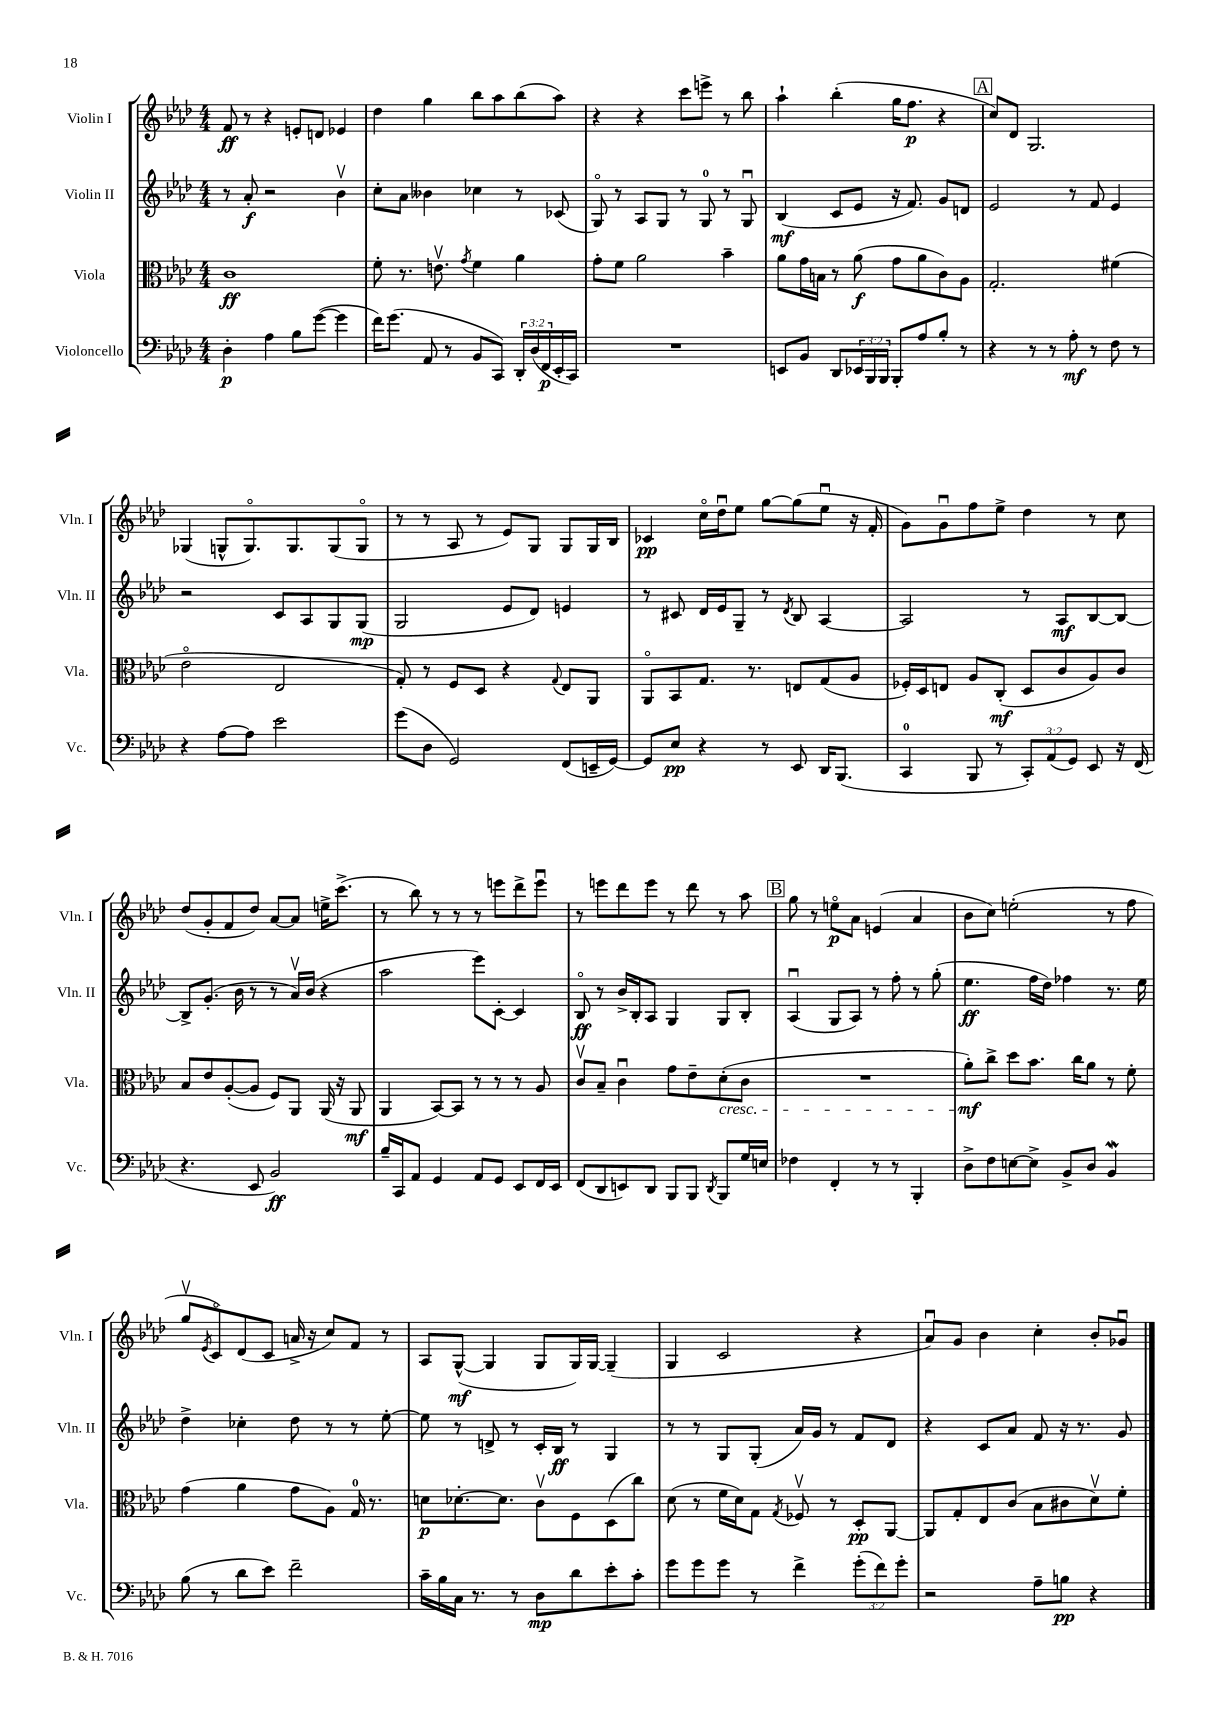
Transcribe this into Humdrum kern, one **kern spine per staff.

**kern	**kern	**kern	**kern
*staff4	*staff3	*staff2	*staff1
*clefF4	*clefC3	*clefG2	*clefG2
*k[b-e-a-d-]	*k[b-e-a-d-]	*k[b-e-a-d-]	*k[b-e-a-d-]
*M4/4	*M4/4	*M4/4	*M4/4
4D-'\	1c	8r	8f/
.	.	8a-'/	8r
4A-\	.	2r	4r
8B-\L	.	.	8e'/L
([8g\J	.	.	8d/J
4g\]	.	4b-v\	4e-/
=	=	=	=
16f\LK)	8f'\	8cc'\L	4dd-\
(8.g\J	.	.	.
.	8.r	8a-\J	.
8AA-/	.	4b--\	4gg\
.	8.ev\	.	.
8r	.	.	.
.	8qg/	.	.
8BB-/L	4f\	4cc-\	8bb-\L
8CC/J)	.	.	8aa-\
24DD-'/LL	4a-\	8r	(8bb-\
(24D-/	.	.	.
24FF/	.	.	.
16EE-'/	.	(8c-/	8aa-\J)
16CC/JJ)	.	.	.
=	=	=	=
1r	8g'\L	8Go/)	4r
.	8f\J	8r	.
.	2a-\	8A-/L	4r
.	.	8G/J	.
.	.	8r	8ccc\L
.	.	8G/	8eee^\J
.	4b-~\	8r	8r
.	.	8Gu/	8bb-\
=	=	=	=
8EE/L	8a-\L	(4B-/	4aa-`\
8BB-/J	16g\L	.	.
.	16B\JJ	.	.
8DD-/L	8r	8c/L	(4bb-'\
24EE-/L	(8a-\	8e-/J	.
24BBB-/	.	.	.
24BBB-/JJ	.	.	.
8BBB-'/L	8g\L	16r	16gg\LK
.	.	8.f/)	8.ff\J
8A-/	8a-\	.	.
8B-'/J	8c\)	8g/L	4r
8r	8A-\J	8d/J	.
=	=	=	=
4r	2.G'/	2e-/	8cc/L)
.	.	.	8d-/J
8r	.	.	2.G/
8r	.	.	.
8A-'\	.	8r	.
8r	.	8f/	.
8F\	(4f#\	4e-/	.
8r	.	.	.
=	=	=	=
4r	2e-o\	2r	(4G-/
[8A-\L	.	.	8G^^/L
8A-\]J	.	.	8.Go/)
2e-\	2E-/	8c/L	.
.	.	.	8.G/
.	.	8A-/	.
.	.	8G/	(8G/
.	.	(8G/J	8Go/J
=	=	=	=
(8g\L	8G'/)	2G/	8r
8D-\J	8r	.	8r
2GG/)	8F/L	.	8A-/
.	8D-/J	.	8r
.	4r	8e-/L	8e-/L)
.	.	8d-/J)	8G/J
.	8qqG/	.	.
(8FF/L	8E-/L	4e/	8G/L
16EE~/L	8AA-/J	.	16G/L
[16GG/JJ)	.	.	16B-/JJ
=	=	=	=
8GG/]L	8AA-o/L	8r	4c-/
8E-/J	8BB-/	8c#/	.
4r	8.G/J	16d-/LL	16cco\LL
.	.	16e-/J	16dd-u\J
.	.	8G~/J	8ee-\J
.	8.r	.	.
8r	.	8r	[8gg\L
.	.	8qd-/	.
8EE-/	8E/L	8B-/	(8gg\]
16DD-/LK	(8G/	[4A-/	8ee-u\J
(8.BBB-/J	.	.	.
.	8A-/J	.	16r
.	.	.	16f'/
=	=	=	=
4CC/	16F-'/LL)	2A-/]	8g\L)
.	16D-/J	.	.
.	8E/J	.	8gu\
8BBB-/	8A-/L	.	8ff\
8r	(8C'/J	.	8ee-^\J
12CC'/L)	8D-/L	8r	4dd-\
(12AA-/	.	.	.
.	8c/	8A-/L	.
12GG/J)	.	.	.
8EE-/	8A-/)	[8B-/	8r
16r	8c/J	8B-/_J	8cc\
(16FF/	.	.	.
=	=	=	=
4.r	8B-/L	8B-^/]L	(8dd-/L
.	8e-/	(8.g'/J	8g'/
.	([8A-'/	.	8f/
.	.	16b-\	.
8EE-/	8A-/]J	8r	8dd-/J)
2BB-/)	8F/L)	8r	[8a-/L
.	8AA-/J	16a-v/LL)	8a-/]J
.	.	(16b-/JJ	.
.	(16AA-/	4r	16ee^\LK
.	16r	.	(8.ccc^\J
.	8AA-/	.	.
=	=	=	=
16B-~/LL	4AA-/	2aa-\	8r
16CC/J	.	.	.
8AA-/J	.	.	8bb-\)
4GG/	[8BB-/L)	.	8r
.	8BB-/]J	.	8r
8AA-/L	8r	8eee-\L)	8r
8GG/J	8r	[8c'\J	8eee\L
8EE-/L	8r	4c/]	8ddd-^\
16FF/L	8A-/	.	8eeeu\J
16EE-/JJ	.	.	.
=	=	=	=
(8FF/L	8cv/L	8B-o/	8r
8DD-/	8B-~/J	8r	8eee\L
8EE/)	4cu\	16b-^/LL	8ddd-\
.	.	16B-'/J	.
8DD-/J	.	8A-/J	8eee\J
8BBB-/L	8g\L	4G/	8r
8BBB-/J	8e-~\	.	8ddd-\
8qDD-/	.	.	.
8BBB-/L	(8d-'\	8G/L	8r
16G/L	8c\J	8B-'/J	8aa-\
16E/JJ	.	.	.
=	=	=	=
4F-\	1r	(4A-u/	8gg\
.	.	.	8r
4FF'/	.	8G/L	8eeo\L
.	.	8A-/J)	8a-\J
8r	.	8r	(4e/
8r	.	8ff'\	.
4BBB-'/	.	8r	4a-/
.	.	(8gg'\	.
=	=	=	=
8D-^\L	8a-'\L)	4.ee-\	8b-\L
8F\	8cc^\J	.	8cc\J)
[8E\	8dd-\L	.	(2ee'\
8E^\]J	8.b-\J	16ff\LL	.
.	.	16dd-\JJ)	.
8BB-^/L	.	4ff-\	.
.	16cc\LK	.	.
8D-/J	8a-\J	.	.
4BB-/	8r	8.r	8r
.	8f'\	.	8ff\
.	.	16ee-\	.
=	=	=	=
(8B-\	(4g\	4dd-^\	8ggv/L
.	.	.	8qe-/
8r	.	.	8co/)
8d-\L	4a-\	4cc-'\	(8d-/
8e-\J)	.	.	8c/J
2f~\	8g\L	8dd-\	16a^/
.	.	.	16r
.	8A-\J)	8r	8cc/L)
.	16G/	8r	8f/J
.	8.r	.	.
.	.	[8ee-'\	8r
=	=	=	=
16c~\LL	8d\L	8ee-\]	8A-/L
16B-\	.	.	.
16C\JJ	[8.d-'\	8r	([8G^^/J
8.r	.	.	.
.	.	8d^/	4G/]
.	8.d-\]J	.	.
8r	.	8r	.
8D-\L	8cv\L	16c'/LL	8G/L
.	.	16B-/JJ	.
8d-\	8F\	8r	16G/L)
.	.	.	[16G/JJ
8e-'\	(8D-\	4G/	(4G~/]
8c'\J	8cc\J)	.	.
=	=	=	=
8g\L	(8d-\	8r	4G/
8g\	8r	8r	.
8g\J	16f\LL	8G/L	2c/
.	16d-\J)	.	.
8r	8G\J	(8G'/J	.
.	8qG/	.	.
4f^\	8F-v/	16a-/LL)	.
.	.	16g/JJ	.
.	8r	8r	.
(12g'\L	8D-'/L	8f/L	4r
12f\)	.	.	.
.	[8AA-/J	8d-/J	.
12g'\J	.	.	.
=	=	=	=
2r	8AA-/]L	4r	8a-u/L)
.	8G'/	.	8g/J
.	8E-/	8c/L	4b-\
.	(8c/J	8a-/J	.
8A-~\L	8B-\L	8f/	4cc'\
8B\J	8c#\	16r	.
.	.	8.r	.
4r	8d-v\)	.	8b-'/L
.	8f'\J	8g/	8g-u/J
==	==	==	==
*-	*-	*-	*-
